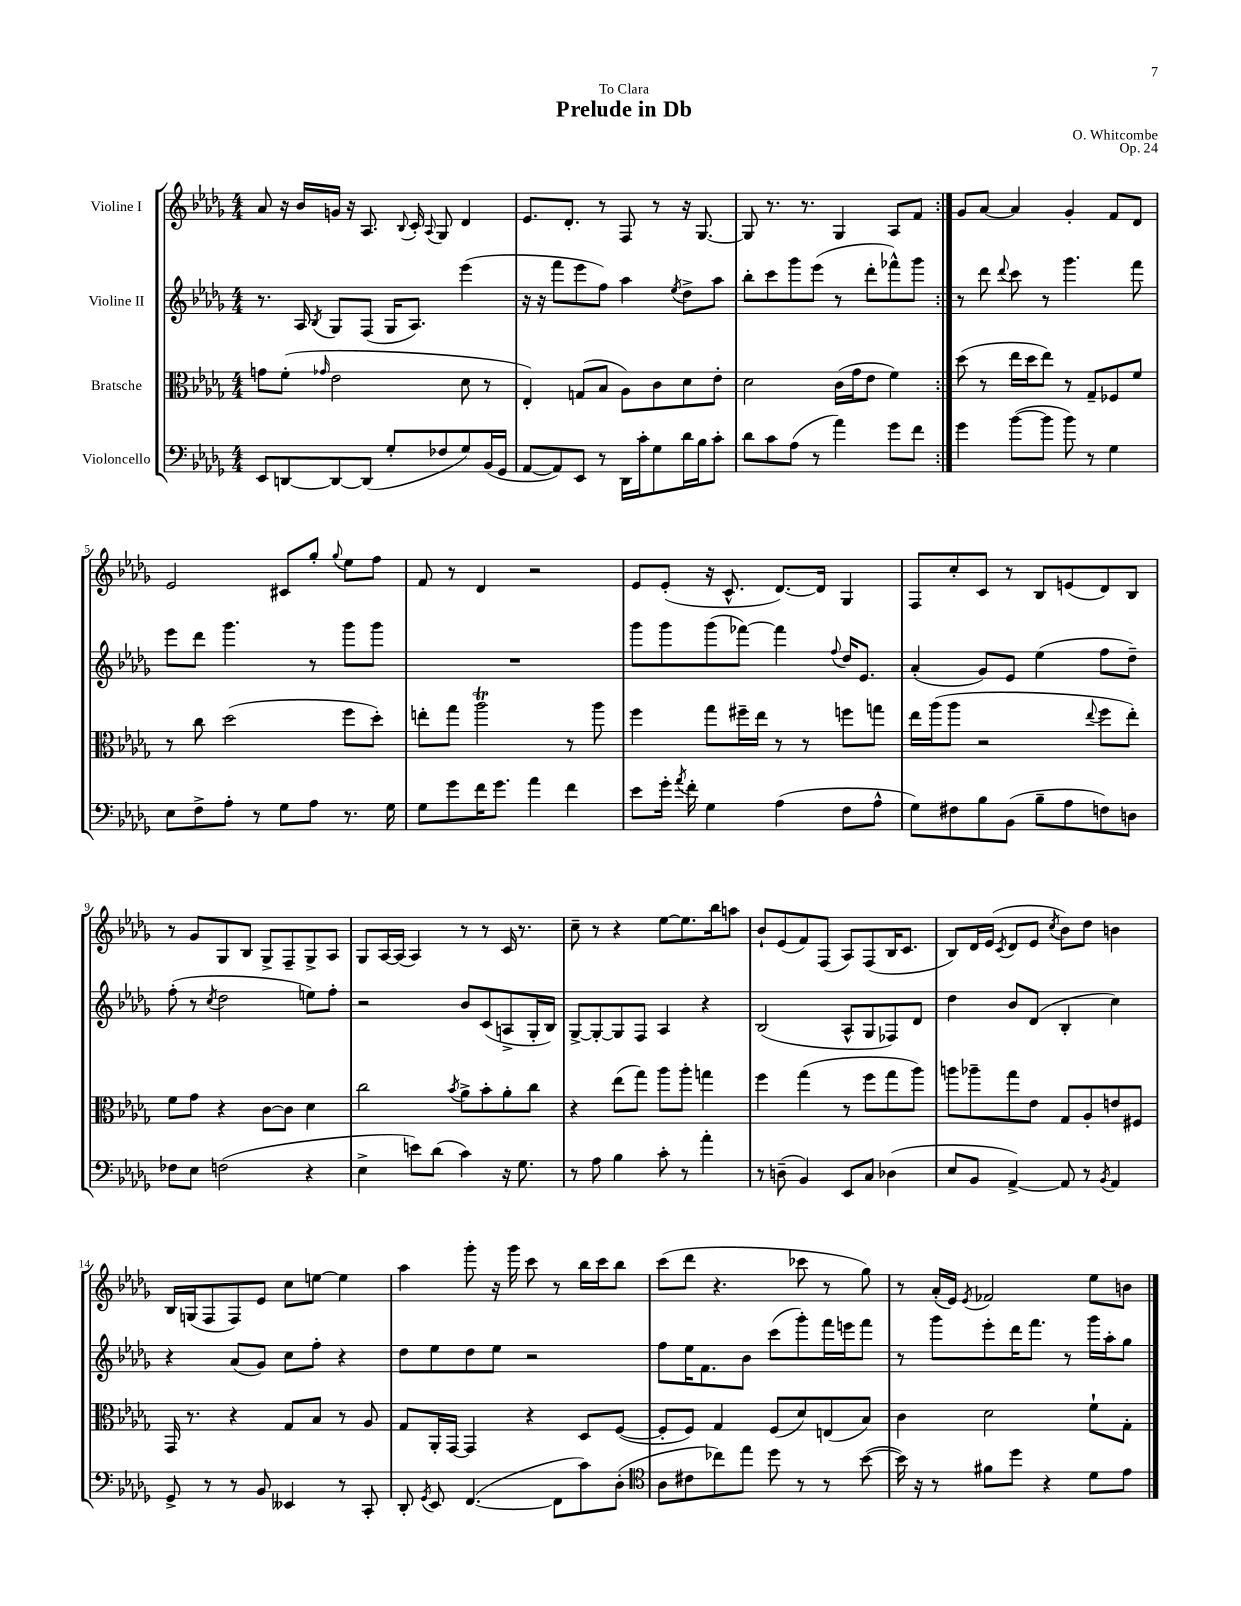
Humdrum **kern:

**kern	**kern	**kern	**kern
*staff4	*staff3	*staff2	*staff1
*clefF4	*clefC3	*clefG2	*clefG2
*k[b-e-a-d-g-]	*k[b-e-a-d-g-]	*k[b-e-a-d-g-]	*k[b-e-a-d-g-]
*M4/4	*M4/4	*M4/4	*M4/4
8EE-	8g	8.r	8a-
[8DD	(8f'	.	16r
.	.	16A-	16b-
.	16qqg-	8qB-	.
8DD_	2e-	8G-	16g
.	.	.	16r
(8DD]	.	(8F	8.A-
8G-'	.	16G-	.
.	.	.	8qqB-
.	.	8.A-)	16c'
.	.	.	8qqA-
8F-	.	.	8G-
8G-)	8d-	(4eee-	4d-
(16BB-	8r	.	.
16GG-	.	.	.
=	=	=	=
[8AA-	4E-')	16r	8.e-
.	.	16r	.
8AA-])	.	8fff	.
.	.	.	8.d-'
8EE-	(8G	8eee-	.
8r	8B-	8ff)	8r
16DD-	8A-)	4aa-	8F
16c'	.	.	.
8G-	8c	.	8r
.	.	8qee-	.
16d-	8d-	8dd-^	16r
16B-	.	.	[8.G-
8c'	8e-'	8aa-	.
=	=	=	=
8d-	2d-	8bb-'	8G-]
8c	.	8ccc	8.r
(8A-	.	8ggg-	.
.	.	.	8.r
8r	.	(8eee-	.
4a-)	(16c	8r	4G-
.	16g-	.	.
.	8e-	8ddd-'	.
8g-	4f)	8fff-^^)	8A-
8f	.	8ggg-	8f
=:|!	=:|!	=:|!	=:|!
4g-	(8dd-	8r	8g-
.	8r	8ddd-	[8a-
.	.	8qqddd-	.
([8b-	16ee-	8ccc	4a-]
.	16dd-	.	.
8b-]	8ee-)	8r	.
8b-)	8r	4.ggg-	4g-'
8r	8G-~	.	.
4G-	8F-	.	8f
.	8f	8fff	8d-
=	=	=	=
8E-	8r	8eee-	2e-
8F^	8cc	8ddd-	.
8A-'	(2dd-	4.ggg-	.
8r	.	.	.
8G-	.	.	8c#
8A-	.	8r	8gg-'
.	.	.	8qqgg-
8.r	8ff	8ggg-	8ee-
.	8dd-')	8ggg-	8ff
16G-	.	.	.
=	=	=	=
8G-	8ee'	1r	8f
8g-	8gg-	.	8r
16f	2aa-	.	4d-
8.g-	.	.	.
4a-	.	.	2r
4f	8r	.	.
.	8aa-	.	.
=	=	=	=
8e-	4ff	8ggg-	8e-
16g-'	.	8ggg-	(8e-'
8qa-	.	.	.
16f'	.	.	.
4G-	8gg-	(8ggg-	16r
.	.	.	8.c^^
.	16ff#~	[8fff-)	.
.	16ee-	.	.
(4A-	8r	4fff-]	[8.d-)
.	8r	.	.
.	.	.	16d-]
.	.	8qqff	.
8F	8ff	16dd-	4G-
.	.	8.e-	.
8A-^^	8gg	.	.
=	=	=	=
8G-)	16ee-	(4a-'	8F
.	(16aa-	.	.
8F#	8aa-	.	8cc'
8B-	2r	8g-)	8c
(8BB-	.	8e-	8r
8B-~	.	(4ee-	8B-
8A-	.	.	(8e
.	8qqee-	.	.
8F)	8ff	8ff	8d-)
8D	8ee-')	8dd-~)	8B-
=	=	=	=
8F-	8f	(8ff'	8r
8E-	8g-	8r	8g-
.	.	8qcc	.
(2F	4r	2dd-	8G-
.	.	.	8B-
.	[8c	.	8G-^
.	8c]	.	8F~
4r	4d-	8ee)	8G-^
.	.	8ff'	8A-
=	=	=	=
4E-^	2cc	2r	8G-
.	.	.	[16A-
.	.	.	(16A-]
8e)	.	.	4A-)
(8d-	.	.	.
.	8qb-	.	.
4c)	8a-^	8b-	8r
.	8b-'	(8c	8r
16r	8a-'	8A^	16c
8.G-	.	.	8.r
.	8cc	16G-'	.
.	.	16B-)	.
=	=	=	=
8r	4r	[8G-^	8cc~
8A-	.	8G-'_	8r
4B-	(8ee-	8G-]	4r
.	8gg-)	8F	.
8c'	8aa-	4A-	[8ee-
8r	8aa-'	.	8.ee-]
4a-'	4gg	4r	.
.	.	.	16bb-
.	.	.	8aa
=	=	=	=
8r	4ff	(2B-	8b-`
(8D~	.	.	(8e-
4BB-)	(4gg-	.	8f)
.	.	.	(8F
8EE-	8r	8A-^^	8A-)
8C	8ff	8G-	(8F
(4D-	8gg-	8F-)	16B-
.	.	.	8.c
.	8aa-)	8d-	.
=	=	=	=
8E-	8aa	4dd-	8B-)
8BB-	8aa-~	.	16d-
.	.	.	(16e-
.	.	.	8qc
[4AA-^)	8gg-	8b-	8d-
.	8e-	(8d-	8e-
.	.	.	8qcc
8AA-]	8G-	4B-'	8b-)
8r	8A-'	.	8dd-
8qBB-	.	.	.
4AA-	8e	4cc)	4b
.	8F#	.	.
=	=	=	=
8GG-^	16GG-	4r	16B-
.	8.r	.	(16G
8r	.	.	8F
8r	4r	(8a-	8F)
8BB-	.	8g-)	8e-
4EE--	8G-	8cc	8cc
.	8B-	8ff'	[8ee
8r	8r	4r	4ee]
8CC'	8A-	.	.
=	=	=	=
8DD-'	8G-	8dd-	4aa-
8qGG-	.	.	.
8EE-	16AA-'	8ee-	.
.	[16GG-	.	.
([4.FF	4GG-]	8dd-	8ggg-'
.	.	8ee-	16r
.	.	.	16ggg-
.	4r	2r	8ccc
8FF]	.	.	8r
8c)	8D-	.	16bb-
.	.	.	16ccc
(8D-'	([8F	.	8bb-
=	=	=	=
*clefC4	*	*	*
8A-	8F']	8ff	(8ccc
8c#	8F)	16ee-	8ddd-
.	.	8.f	.
8cc-)	4G-	.	4.r
8ee-	.	8b-	.
8dd-	(8F	(8ccc	.
8r	8d-)	8ggg-')	8ccc-
8r	(8E	16fff	8r
.	.	16eee	.
([8b-	8B-)	8fff	8gg-)
=	=	=	=
16b-])	4c	8r	8r
16r	.	.	.
8r	.	8ggg-	(16a-'
.	.	.	16e-)
.	.	.	8qe-
8f#	2d-	8eee-'	2f-
8dd-	.	16ddd-	.
.	.	8.fff	.
4r	.	.	.
.	.	8r	.
8d-	8f`	16ggg-	8ee-
.	.	16aa-'	.
8e-	8G-'	8gg-	8b
==	==	==	==
*-	*-	*-	*-
